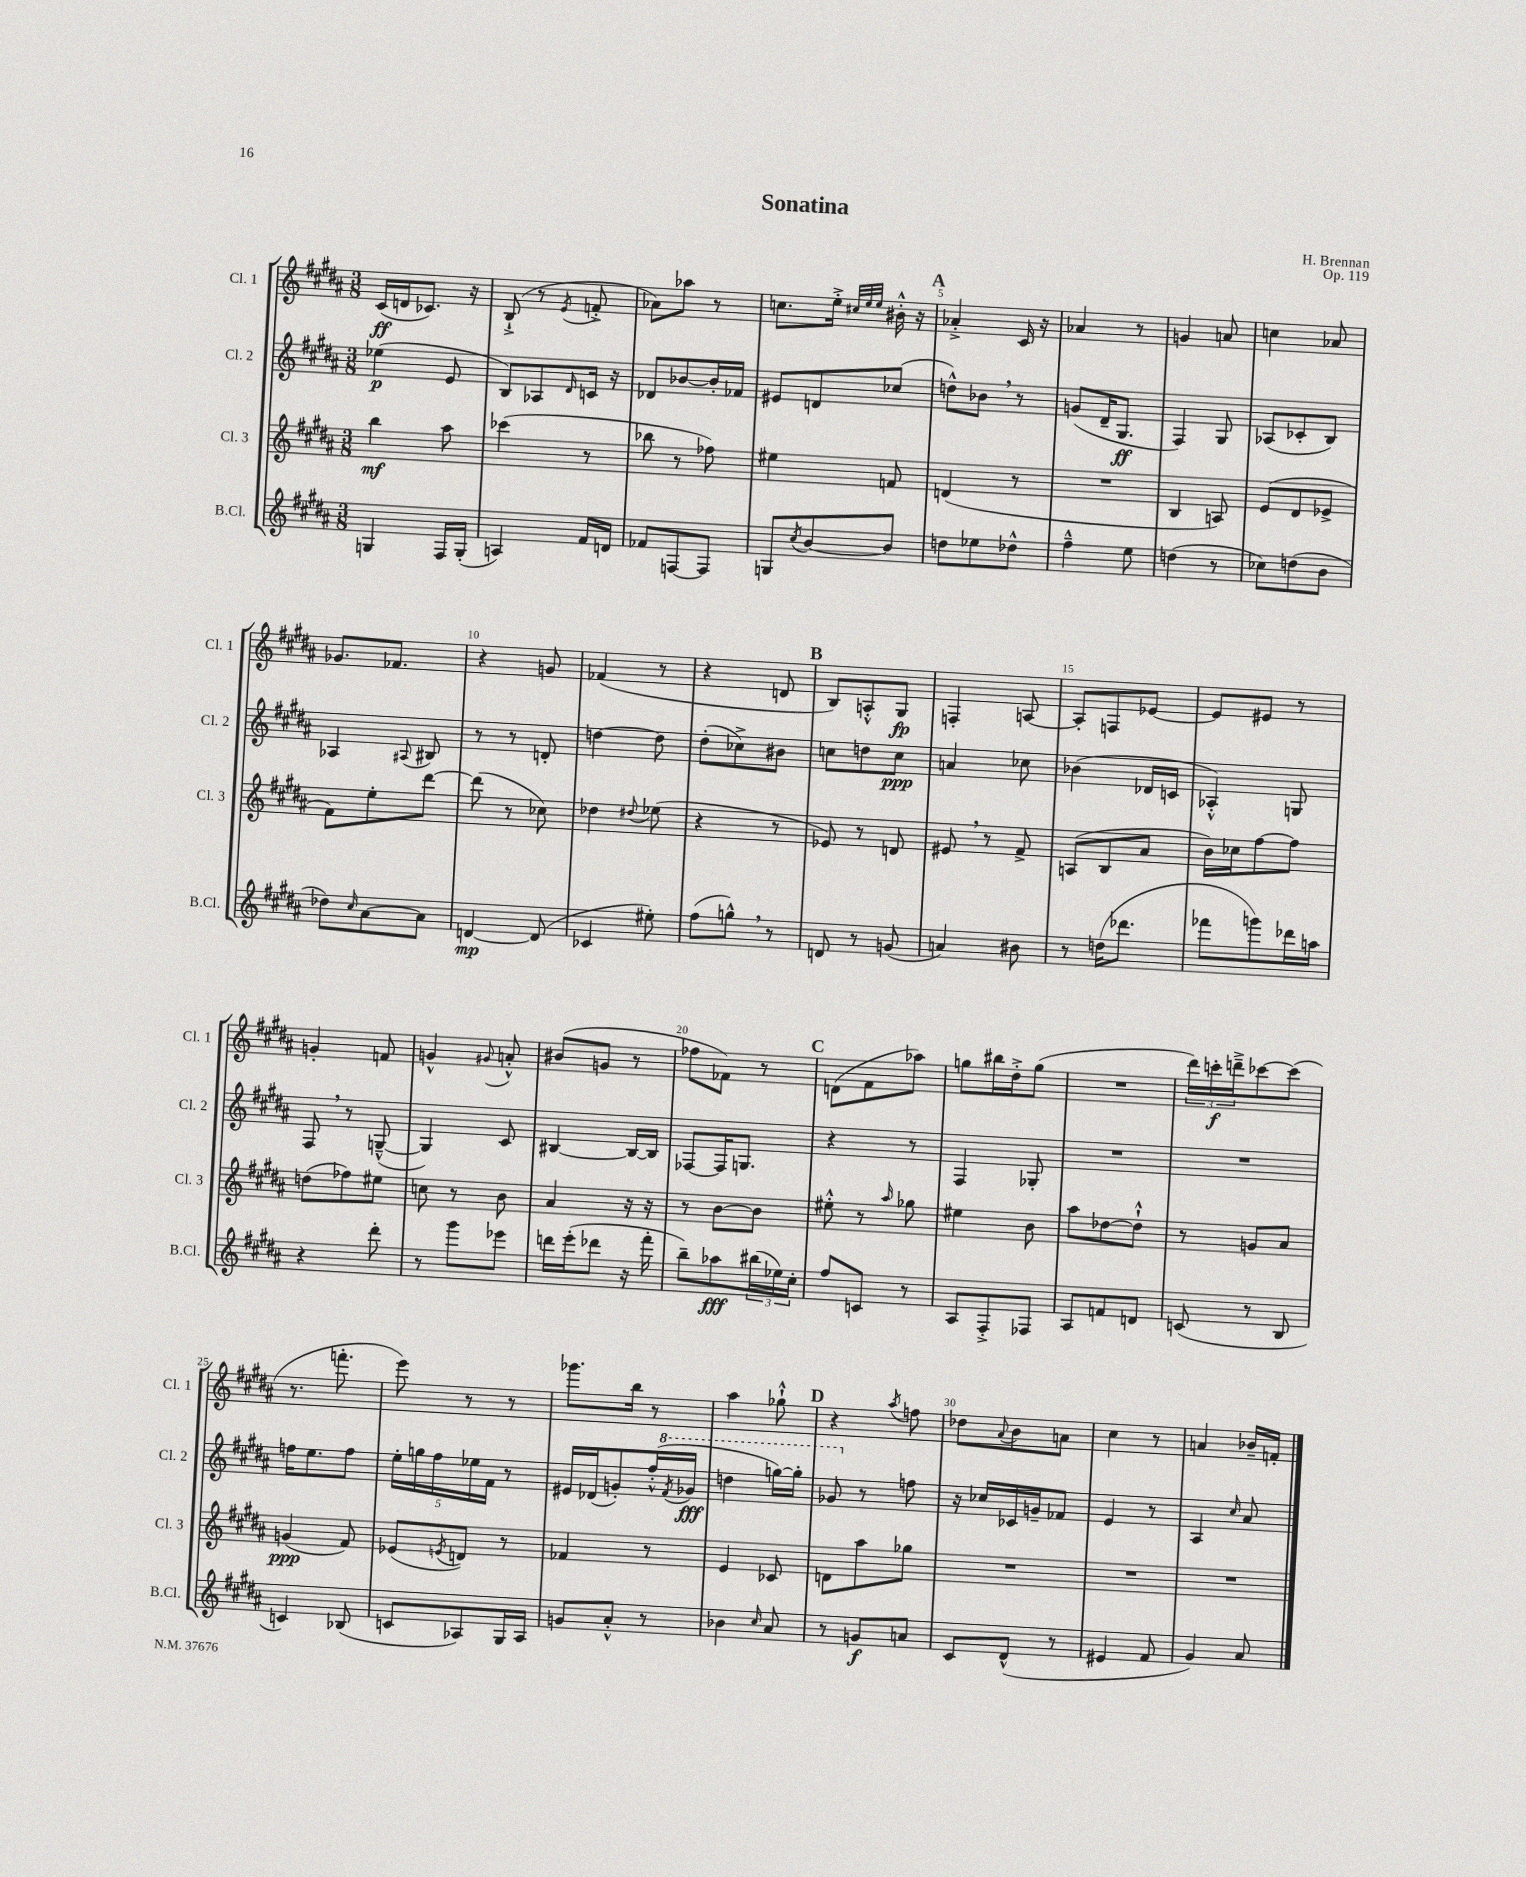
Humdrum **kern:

**kern	**kern	**kern	**kern
*staff4	*staff3	*staff2	*staff1
*clefG2	*clefG2	*clefG2	*clefG2
*k[f#c#g#d#a#]	*k[f#c#g#d#a#]	*k[f#c#g#d#a#]	*k[f#c#g#d#a#]
*M3/8	*M3/8	*M3/8	*M3/8
4G	4bb	(4ee-	(16c#
.	.	.	16d
.	.	.	8.c-)
16F#	8aa#	8e	.
(16G'	.	.	16r
=	=	=	=
4A)	(4ccc-	8B)	(8B`^
.	.	8A-	8r
.	.	16qqd#	8qe
16f#	8r	16c	8f'^
16d	.	16r	.
=	=	=	=
8f-	8bb-	8d-	8a-)
[8F	8r	[8b-	8aa-
8F]	8ff-)	16b-']	8r
.	.	16f-	.
=	=	=	=
8G	4ee#	8e#	8.cc
8qcc#	.	.	.
[8b	.	8d	.
.	.	.	16ee'^
.	.	.	32qqcc#
.	.	.	32qqee
.	.	.	32qqee
8b]	8f	(8cc-	16b#'^^
.	.	.	16r
=	=	=	=
8dd	(4d	8dd^^)	4a-'^
8ee-	.	8b-	.
8dd-^^	8r	8r	16c#
.	.	.	16r
=	=	=	=
4ff#~^^	4.r	(8g	4a-
.	.	16d#~	.
.	.	8.G#	.
8ee	.	.	8r
=	=	=	=
(4dd	4B	4F#)	4g
8r	8A)	8G#	8a
=	=	=	=
8cc-)	(8e	(8A-	4cc
(8dd	8d#	8c-'	.
8b	8e-^	8B)	8a-
=	=	=	=
8dd-)	8f#)	4A-	8.g-
16qqcc#	.	.	.
[8a#	8ee'	.	.
.	.	.	8.f-
.	.	8qqA#	.
8a#]	[8ddd#	8B#	.
=	=	=	=
[4d	(8ddd#]	8r	4r
.	8r	8r	.
(8d]	8cc-)	8d'	8g
=	=	=	=
4c-	4dd-	[4dd	(4f-
.	8qqdd#	.	.
8ee#')	(8ee-	8dd]	8r
=	=	=	=
(8ff#	4r	(8dd#'	4r
8gg^^)	.	8cc-^)	.
8r	8r	8b#	8d
=	=	=	=
8d	8e-)	8cc	8B)
8r	8r	8dd	8A'^^
(8g	8d	8cc	8G#
=	=	=	=
4a)	8e#	4a	4F'
.	8r	.	.
8b#	8f#^	8cc-	[8A
=	=	=	=
8r	(8A	(4b-	8A']
(16dd	8B	.	8F
8.ddd-	.	.	.
.	8a#	16d-	[8e-
.	.	16c	.
=	=	=	=
8fff-	16b)	4A-'^^)	8e-]
.	16cc-	.	.
8ggg)	[8ff#	.	8e#
16ddd-	8ff#]	8G	8r
16aa	.	.	.
=	=	=	=
4r	(8dd	8F#	4g'
.	8ff-)	8r	.
8ddd#'	8ee#	([8G~^^	8f
=	=	=	=
8r	8cc	4G])	4g^^
8ggg#	8r	.	.
.	.	.	8qqg#
8eee-	8b	8c#	8a'^^
=	=	=	=
16ddd	4a#	[4B#	(8b#
(16eee'	.	.	.
8ddd-	.	.	8g
16r	16r	16B#_	8r
16fff#'	16r	16B#]	.
=	=	=	=
8bb~)	8r	[8F-	8ff-
8aa-	[8b	16F-]	8f-)
.	.	8.G	.
(24bb#	8b]	.	8r
24ee-)	.	.	.
24cc#'	.	.	.
=	=	=	=
8ff#	8ee#'^^	4r	(8d
8c	8r	.	8f#
.	16qqaa#	.	.
8r	8gg-	8r	8aa-)
=	=	=	=
8A#	4ee#	4F#	8gg
8F#'^	.	.	16bb#
.	.	.	16dd#'^
8F-	8b	8G-'	(8gg
=	=	=	=
8A#	8aa#	4.r	4.r
8f	[8dd-	.	.
8d	8dd-`^^]	.	.
=	=	=	=
(8c	8r	4.r	24ddd#)
.	.	.	24ccc'
.	.	.	24ddd~^
8r	8g	.	[8ccc-
8B	8a#	.	(8ccc-]
=	=	=	=
4c)	(4g	16ff	8.r
.	.	8.ee	.
.	.	.	8.fff'
(8B-	8f#)	8ff	.
=	=	=	=
8c	(8e-	20ee'	8eee)
.	.	20gg	.
.	.	20ff#	.
.	8qe	.	.
8A-)	8d)	.	8r
.	.	20ee-	.
.	.	20f#	.
16G#	8r	8r	8r
16A-	.	.	.
=	=	=	=
8g	4f-	16e#	8.ggg-
.	.	(16d-	.
8a#'^^	.	8g')	.
.	.	.	16bb
8r	8r	(16ff#'^^	8r
.	.	8qff#	.
.	.	16gg-	.
=	=	=	=
4b-	4e	4ddd	4aa#
16qqcc#	.	.	.
8a#	8c-	[16ggg)	8gg-`^^
.	.	16ggg']	.
=	=	=	=
8r	8d	8gg-	4r
8g	8aa#	8r	.
.	.	.	8qaa#
8a	8gg-	8ff	8ff
=	=	=	=
8c#	4.r	16r	8dd-
.	.	16cc-	.
.	.	.	8qqa#
(8d#^^	.	16c-	8b
.	.	16g~	.
8r	.	8f-	8a
=	=	=	=
4e#	4.r	4e	4cc#
8f#	.	8r	8r
=	=	=	=
4g#)	4.r	4A#	4a
.	.	16qqcc#	.
8a#	.	8a#	16b-~
.	.	.	16f'
==	==	==	==
*-	*-	*-	*-
